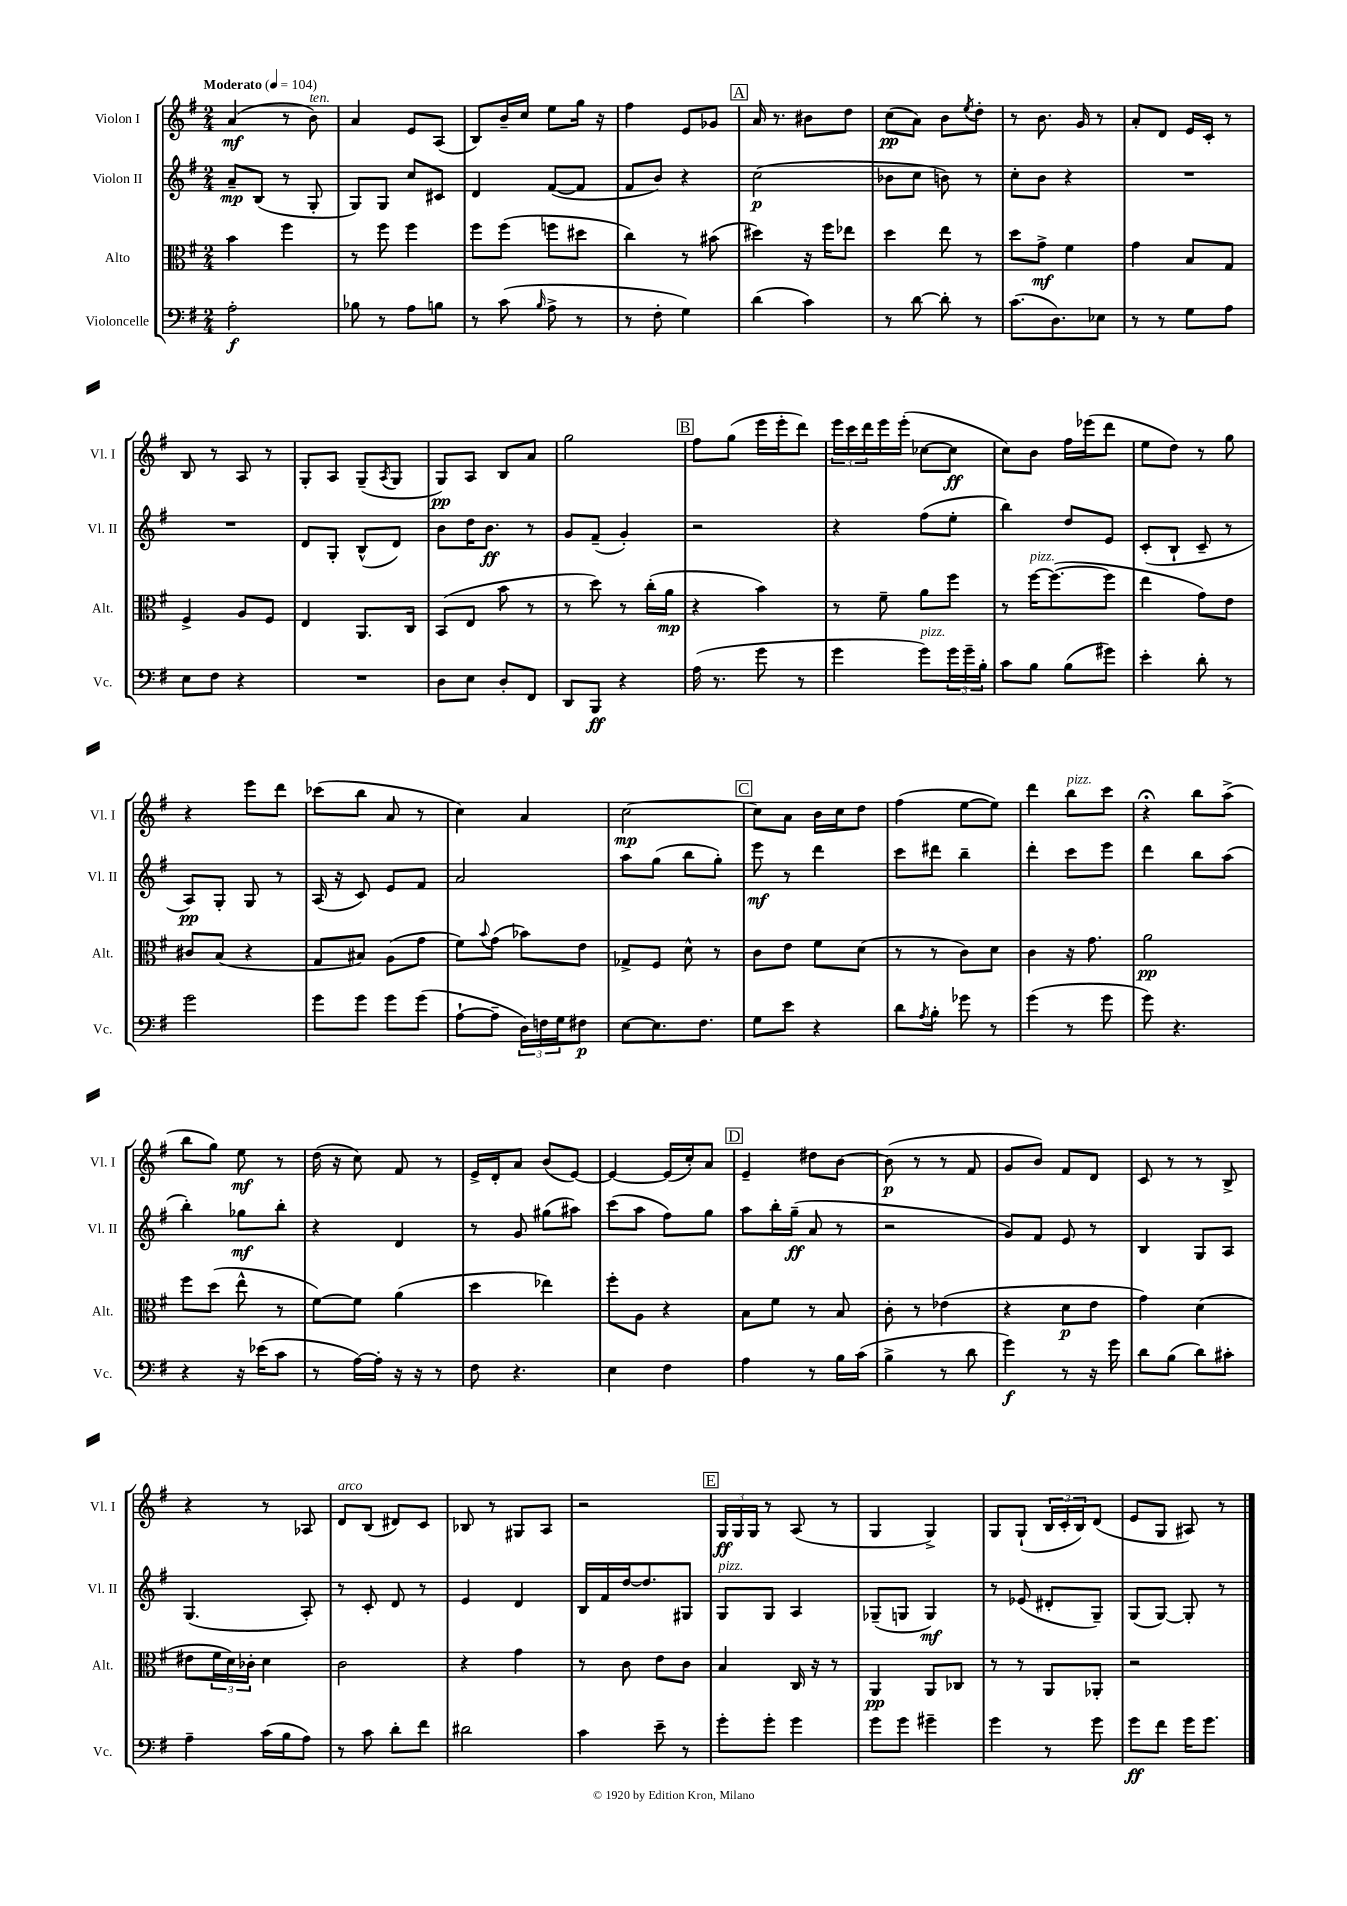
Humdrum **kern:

**kern	**kern	**kern	**kern
*staff4	*staff3	*staff2	*staff1
*clefF4	*clefC3	*clefG2	*clefG2
*k[f#]	*k[f#]	*k[f#]	*k[f#]
*M2/4	*M2/4	*M2/4	*M2/4
*MM104	*MM104	*MM104	*MM104
2A'	4b	8a~	(4a
.	.	(8B	.
.	4ff#	8r	8r
.	.	8G'	8b)
=	=	=	=
8B-	8r	8G)	4a
8r	8ff#	8G	.
8A	4ff#	8cc	8e
8B	.	8c#	(8A
=	=	=	=
8r	8ff#	4d	8B)
(8c	(8ff#	.	16b~
.	.	.	16cc
16qqB	.	.	.
8A^	8ff	([8f#	8ee
8r	8dd#	8f#]	16gg
.	.	.	16r
=	=	=	=
8r	4cc)	8f#	4ff#
8F#'	.	8b)	.
4G)	8r	4r	8e
.	(8b#	.	8g-
=	=	=	=
(4d	4dd#)	(2cc	16a
.	.	.	8.r
4c)	16r	.	8b#
.	16ff#	.	.
.	8ee-	.	8dd
=	=	=	=
8r	4dd	8b-	(8cc
[8d	.	8cc	8a)
8d']	8ee	8b)	8b
.	.	.	8qee
8r	8r	8r	8dd'
=	=	=	=
(8.c	8dd	8cc'	8r
.	8g^	8b	8.b
8.D)	.	.	.
.	4f#	4r	.
.	.	.	16g
8E-	.	.	8r
=	=	=	=
8r	4g	2r	8a'
8r	.	.	8d
8G	8B	.	16e
.	.	.	16c'
8A	8G	.	8r
=	=	=	=
8E	4F#^	2r	8B
8F#	.	.	8r
4r	8A	.	8A
.	8F#	.	8r
=	=	=	=
2r	4E	8d	8G'
.	.	8G'	8A
.	8.AA	(8B^^	(8G~
.	.	.	8qA
.	.	8d)	8G
.	16C	.	.
=	=	=	=
8D	(8BB	8b	8G)
8E	8E	16dd	8A
.	.	8.b	.
8D'	8b	.	8B
8FF#	8r	8r	8a
=	=	=	=
8DD	8r	8g	2gg
8BBB	8dd)	(8f#~	.
4r	8r	4g')	.
.	(16cc'	.	.
.	16a	.	.
=	=	=	=
(16A	4r	2r	8ff#
8.r	.	.	.
.	.	.	(8gg
8g	4b)	.	16eee
.	.	.	16eee'
8r	.	.	8ddd)
=	=	=	=
4g	8r	4r	24eee
.	.	.	24ccc
.	.	.	24ddd
.	8f#~	.	16eee
.	.	.	(16eee'
8g)	8a	(8ff#	[8cc-
24g	8ff#	8ee'	8cc-]
24g~	.	.	.
24B'	.	.	.
=	=	=	=
8c	8r	4bb)	8cc)
8B	[16ff#	.	8b
.	(8.ff#_	.	.
(8B	.	8dd	16ff#
.	.	.	(16eee-
8g#)	8ff#]	8e	8ddd
=	=	=	=
4e'	4ee	(8c'	8ee
.	.	8B`	8dd)
8d'	8g)	8c~	8r
8r	8e	8r	8gg
=	=	=	=
2g	8c#	8A)	4r
.	(8B	8G'	.
.	4r	8G	8eee
.	.	8r	8ddd
=	=	=	=
8g	8G	(16A	(8ccc-
.	.	16r	.
8g	8B#)	8c)	8bb
8g	(8A	8e	8a
(8g	8g	8f#	8r
=	=	=	=
[8A`	8f#)	2a	4cc)
.	8qqb	.	.
8A~]	(8g	.	.
24D)	8b-)	.	4a
24F	.	.	.
24G	.	.	.
8F#	8e	.	.
=	=	=	=
[8E	8G-^	8aa	[2cc
8.E]	8F#	(8gg	.
.	8d^^	8bb	.
8.F#	.	.	.
.	8r	8gg')	.
=	=	=	=
8G	8c	8eee	8cc]
8e	8e	8r	8a
4r	8f#	4ddd	16b
.	.	.	16cc
.	(8d	.	8dd
=	=	=	=
8d	8r	8ccc	(4ff#
8qA	.	.	.
8B'	8r	8ddd#	.
8g-	8c)	4bb~	[8ee
8r	8d	.	8ee])
=	=	=	=
(4g	4c	4ddd'	4ddd
8r	16r	8ccc	8bb
.	8.g	.	.
8g	.	8eee	8ccc
=	=	=	=
8g)	2a	4ddd	4r;
4.r	.	.	.
.	.	8bb	8bb
.	.	(8aa	(8aa^
=	=	=	=
4r	8ff#	4bb')	8bb
.	(8dd	.	8gg)
16r	8ee^^	8gg-	8ee
(16e-	.	.	.
8c	8r	8bb'	8r
=	=	=	=
8r	[8f#)	4r	(16dd
.	.	.	16r
[16A)	8f#]	.	8cc)
16A']	.	.	.
16r	(4a	4d	8f#
16r	.	.	.
8r	.	.	8r
=	=	=	=
8F#	4dd	8r	16e^
.	.	.	16d'
4.r	.	8g	8a
.	4ee-)	(8gg#	(8b
.	.	8aa#)	[8e)
=	=	=	=
4E	8ff#'	(8ccc	4e_
.	8A	8aa	.
4F#	4r	8ff#)	(16e]
.	.	.	16cc')
.	.	8gg	8a
=	=	=	=
4A	8B	8aa	4e~
.	8f#	16bb'	.
.	.	(16gg~	.
8r	8r	8a	8dd#
16B	8B	8r	[8b
(16c	.	.	.
=	=	=	=
4B^	8c'	2r	(8b]
.	8r	.	8r
8r	(4e-	.	8r
8d	.	.	8f#
=	=	=	=
4g)	4r	8g)	8g
.	.	8f#	8b)
8r	8d	8e	8f#
16r	8e	8r	8d
16g	.	.	.
=	=	=	=
8d	4g)	4B	8c
(8B	.	.	8r
8d)	(4d	8G	8r
8c#'	.	8A	8B^
=	=	=	=
4A~	8e#	(4.G	4r
.	24f#	.	.
.	24d)	.	.
.	24c-'	.	.
(16c	4d	.	8r
16B	.	.	.
8A)	.	8A')	8A-
=	=	=	=
8r	2c	8r	8d
8c	.	8c'	(8B
8d'	.	8d	8d#)
8f#	.	8r	8c
=	=	=	=
2d#	4r	4e	8B-
.	.	.	8r
.	4g	4d	8G#
.	.	.	8A
=	=	=	=
4c	8r	16B	2r
.	.	16f#	.
.	8c	[16dd	.
.	.	8.dd]	.
8e~	8e	.	.
8r	8c	8G#	.
=	=	=	=
8g'	4B	8G	24G
.	.	.	24G
.	.	.	24G
8g'	.	8G	8r
4g	16C	4A	(8A
.	16r	.	.
.	8r	.	8r
=	=	=	=
8g	4AA	(8G-~	4G
8g	.	8G	.
4g#~	8AA	4G)	4G^)
.	8C-	.	.
=	=	=	=
4g	8r	8r	8G
.	8r	(8e-	(8G`
8r	8AA	8d#'	24B
.	.	.	24c'
.	.	.	24B)
8g	8AA-'	8G~)	(8d
=	=	=	=
8g	2r	(8G	8e
8f#	.	[8G)	8G
16g	.	8G']	8A#)
8.g	.	.	.
.	.	8r	8r
==	==	==	==
*-	*-	*-	*-
